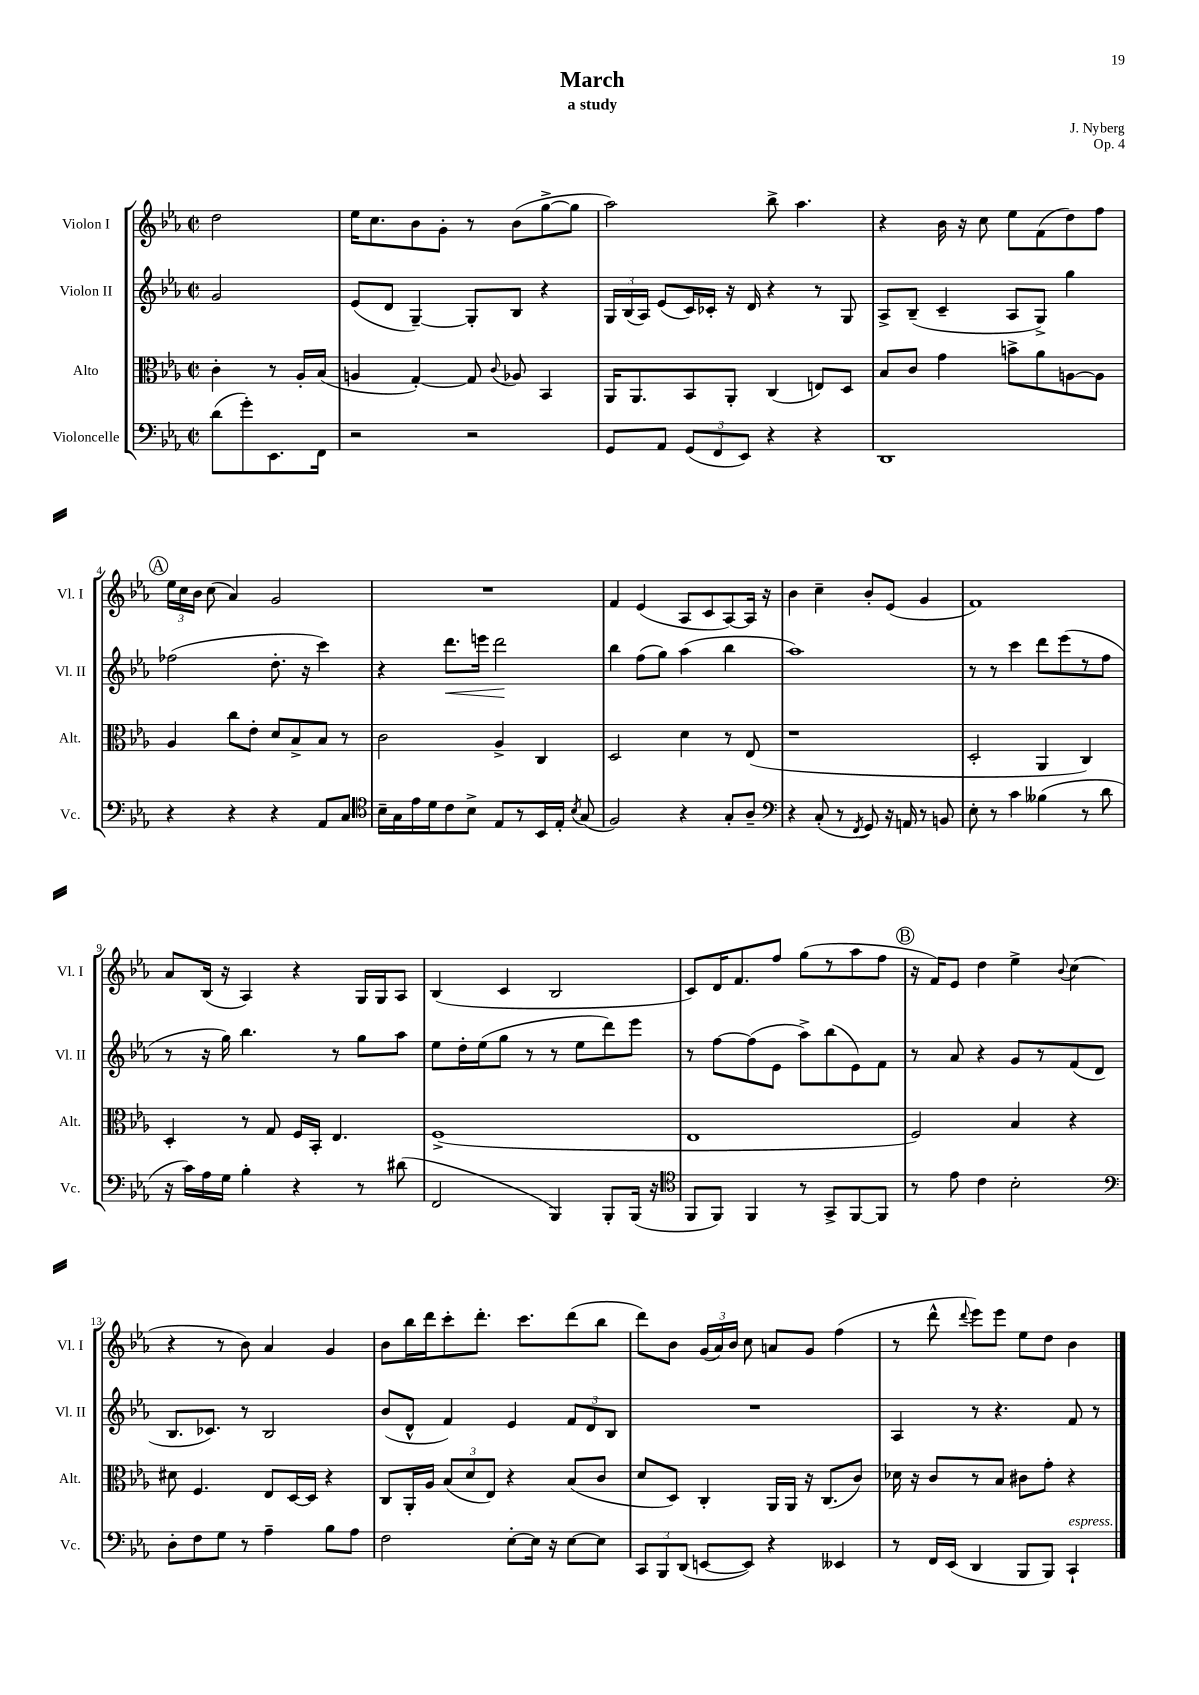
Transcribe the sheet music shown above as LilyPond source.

\header { title = "March" composer = "J. Nyberg" subtitle = "a study" opus = "Op. 4" }
<<
\new StaffGroup <<
\new Staff = "s0" \with { instrumentName = "Violon I" shortInstrumentName = "Vl. I" } {
    \clef treble \key ees \major \defaultTimeSignature \time 2/2 \partial 2
    \autoBeamOff d''2 |
    ees''16[ c''8. bes'8 g'8]-. r8 bes'8[( g''8~-> g''8] |
    aes''2) bes''8-> aes''4. |
    r4 bes'16 r16 c''8 ees''8[ f'8( d''8) f''8] |
    \mark \markup { \circle "A" } \tuplet 3/2 { ees''16[ c''16 bes'16] } c''8( aes'4) g'2 |
    R1 |
    f'4 ees'4( aes8[ c'8 aes8~) aes16] r16 |
    bes'4 c''4-- bes'8[-. ees'8]( g'4 |
    f'1) |
    aes'8[ bes16]( r16 aes4) r4 g16[ g16 aes8] |
    bes4( c'4 bes2 |
    c'8[) d'16 f'8. f''8] g''8[( r8 aes''8 f''8] |
    \mark \markup { \circle "B" } r16 f'16[) ees'8] d''4 ees''4-> \appoggiatura { bes'8 } c''4( |
    r4 r8 bes'8) aes'4 g'4 |
    bes'8[ bes''16 d'''16 c'''8-. d'''8.]-. c'''8.[ d'''8( bes''8] |
    d'''8[) bes'8] \tuplet 3/2 { g'16[( aes'16) bes'16] } c''8 a'8[ g'8] f''4( |
    r8 d'''8-^ \appoggiatura { d'''8 } ees'''8[) ees'''8] ees''8[ d''8] bes'4 \bar "|." |
}
\new Staff = "s1" \with { instrumentName = "Violon II" shortInstrumentName = "Vl. II" } {
    \clef treble \key ees \major \defaultTimeSignature \time 2/2 \partial 2
    \autoBeamOff g'2 |
    ees'8[( d'8] g4~--) g8[-. bes8] r4 |
    \tuplet 3/2 { g16[ bes16( aes16]) } ees'8[( c'16) ces'16]-. r16 d'16 r4 r8 g8 |
    aes8[-> bes8]--( c'4-- aes8[ g8]->) g''4 |
    \mark \markup { \circle "A" } fes''2( d''8.-. r16 c'''4) |
    r4 d'''8.[\< e'''16] d'''2\! |
    bes''4 f''8[( g''8]) aes''4( bes''4 |
    aes''1) |
    r8 r8 c'''4 d'''8[ ees'''8( r8 f''8] |
    r8 r16 g''16) bes''4. r8 g''8[ aes''8] |
    ees''8[ d''16-. ees''16( g''8] r8 r8 ees''8[ d'''8) ees'''8] |
    r8 f''8[~ f''8( ees'8] aes''8[->) bes''8( ees'8) f'8] |
    \mark \markup { \circle "B" } r8 aes'8 r4 g'8[ r8 f'8( d'8] |
    bes8.[ ces'8.]) r8 bes2 |
    bes'8[( d'8]-^ f'4) ees'4 \tuplet 3/2 { f'8[ d'8 bes8] } |
    R1 |
    aes4 r8 r4. f'8 r8 \bar "|." |
}
\new Staff = "s2" \with { instrumentName = "Alto" shortInstrumentName = "Alt." } {
    \clef alto \key ees \major \defaultTimeSignature \time 2/2 \partial 2
    \autoBeamOff c'4-. r8 aes16[-. bes16]( |
    a4 g4~-.) g8 \appoggiatura { c'8 } aes8 bes,4 |
    aes,16[ aes,8. bes,8 aes,8]-. c4( e8[) d8] |
    bes8[ c'8] g'4 b'8[-> aes'8 a8~ a8] |
    \mark \markup { \circle "A" } aes4 c''8[ ees'8]-. d'8[ bes8-> bes8] r8 |
    c'2 aes4-> c4 |
    d2 d'4 r8 ees8( |
    r1 |
    d2-. aes,4 c4) |
    d4-. r8 g8 f16[ bes,16]-. ees4. |
    f1->( |
    ees1 |
    \mark \markup { \circle "B" } f2) bes4 r4 |
    dis'8 f4. ees8[ d16~ d16] r4 |
    c8[ aes,16-. aes16] \tuplet 3/2 { bes8[( d'8 ees8]) } r4 bes8[( c'8] |
    d'8[ d8]) c4-. aes,16[ aes,16] r16 c8.[( c'8]) |
    des'16 r16 c'8[ r8 bes8] cis'8[ g'8]-. r4 \bar "|." |
}
\new Staff = "s3" \with { instrumentName = "Violoncelle" shortInstrumentName = "Vc." } {
    \clef bass \key ees \major \defaultTimeSignature \time 2/2 \partial 2
    \autoBeamOff d'8[( g'8-.) ees,8. f,16] |
    r2 r2 |
    g,8[ aes,8] \tuplet 3/2 { g,8[( f,8 ees,8]) } r4 r4 |
    d,1 |
    \mark \markup { \circle "A" } r4 r4 r4 aes,8[ c8] |
    \clef tenor bes16[-- g16 ees'16 d'16 c'8 bes8]-> ees8[ r8 bes,16 ees16]-. \acciaccatura { bes8 } g8( |
    f2) r4 g8[-. aes8]-- |
    \clef bass r4 c8-.( r8 \acciaccatura { f,8 } g,8) r16 a,16 r8 b,8 |
    ees8-. r8 c'4 beses4( r8 d'8 |
    r16 c'16[) aes16 g16] bes4-. r4 r8 dis'8( |
    f,2 bes,,4) bes,,8[-. bes,,16]( r16 |
    \clef tenor f,8[ f,8]) f,4 r8 g,8[-> f,8~ f,8] |
    \mark \markup { \circle "B" } r8 ees'8 c'4 bes2-. |
    \clef bass d8[-. f8 g8] r8 aes4-- bes8[ aes8] |
    f2 ees8[~-. ees16] r16 ees8[~ ees8] |
    \tuplet 3/2 { c,8[ bes,,8 d,8]( } e,8[~ e,8]) r4 eeses,4 |
    r8 f,16[ ees,16]( d,4 bes,,8[ bes,,8]) c,4-!^\markup { \italic "espress." } \bar "|." |
}
>>
>>
